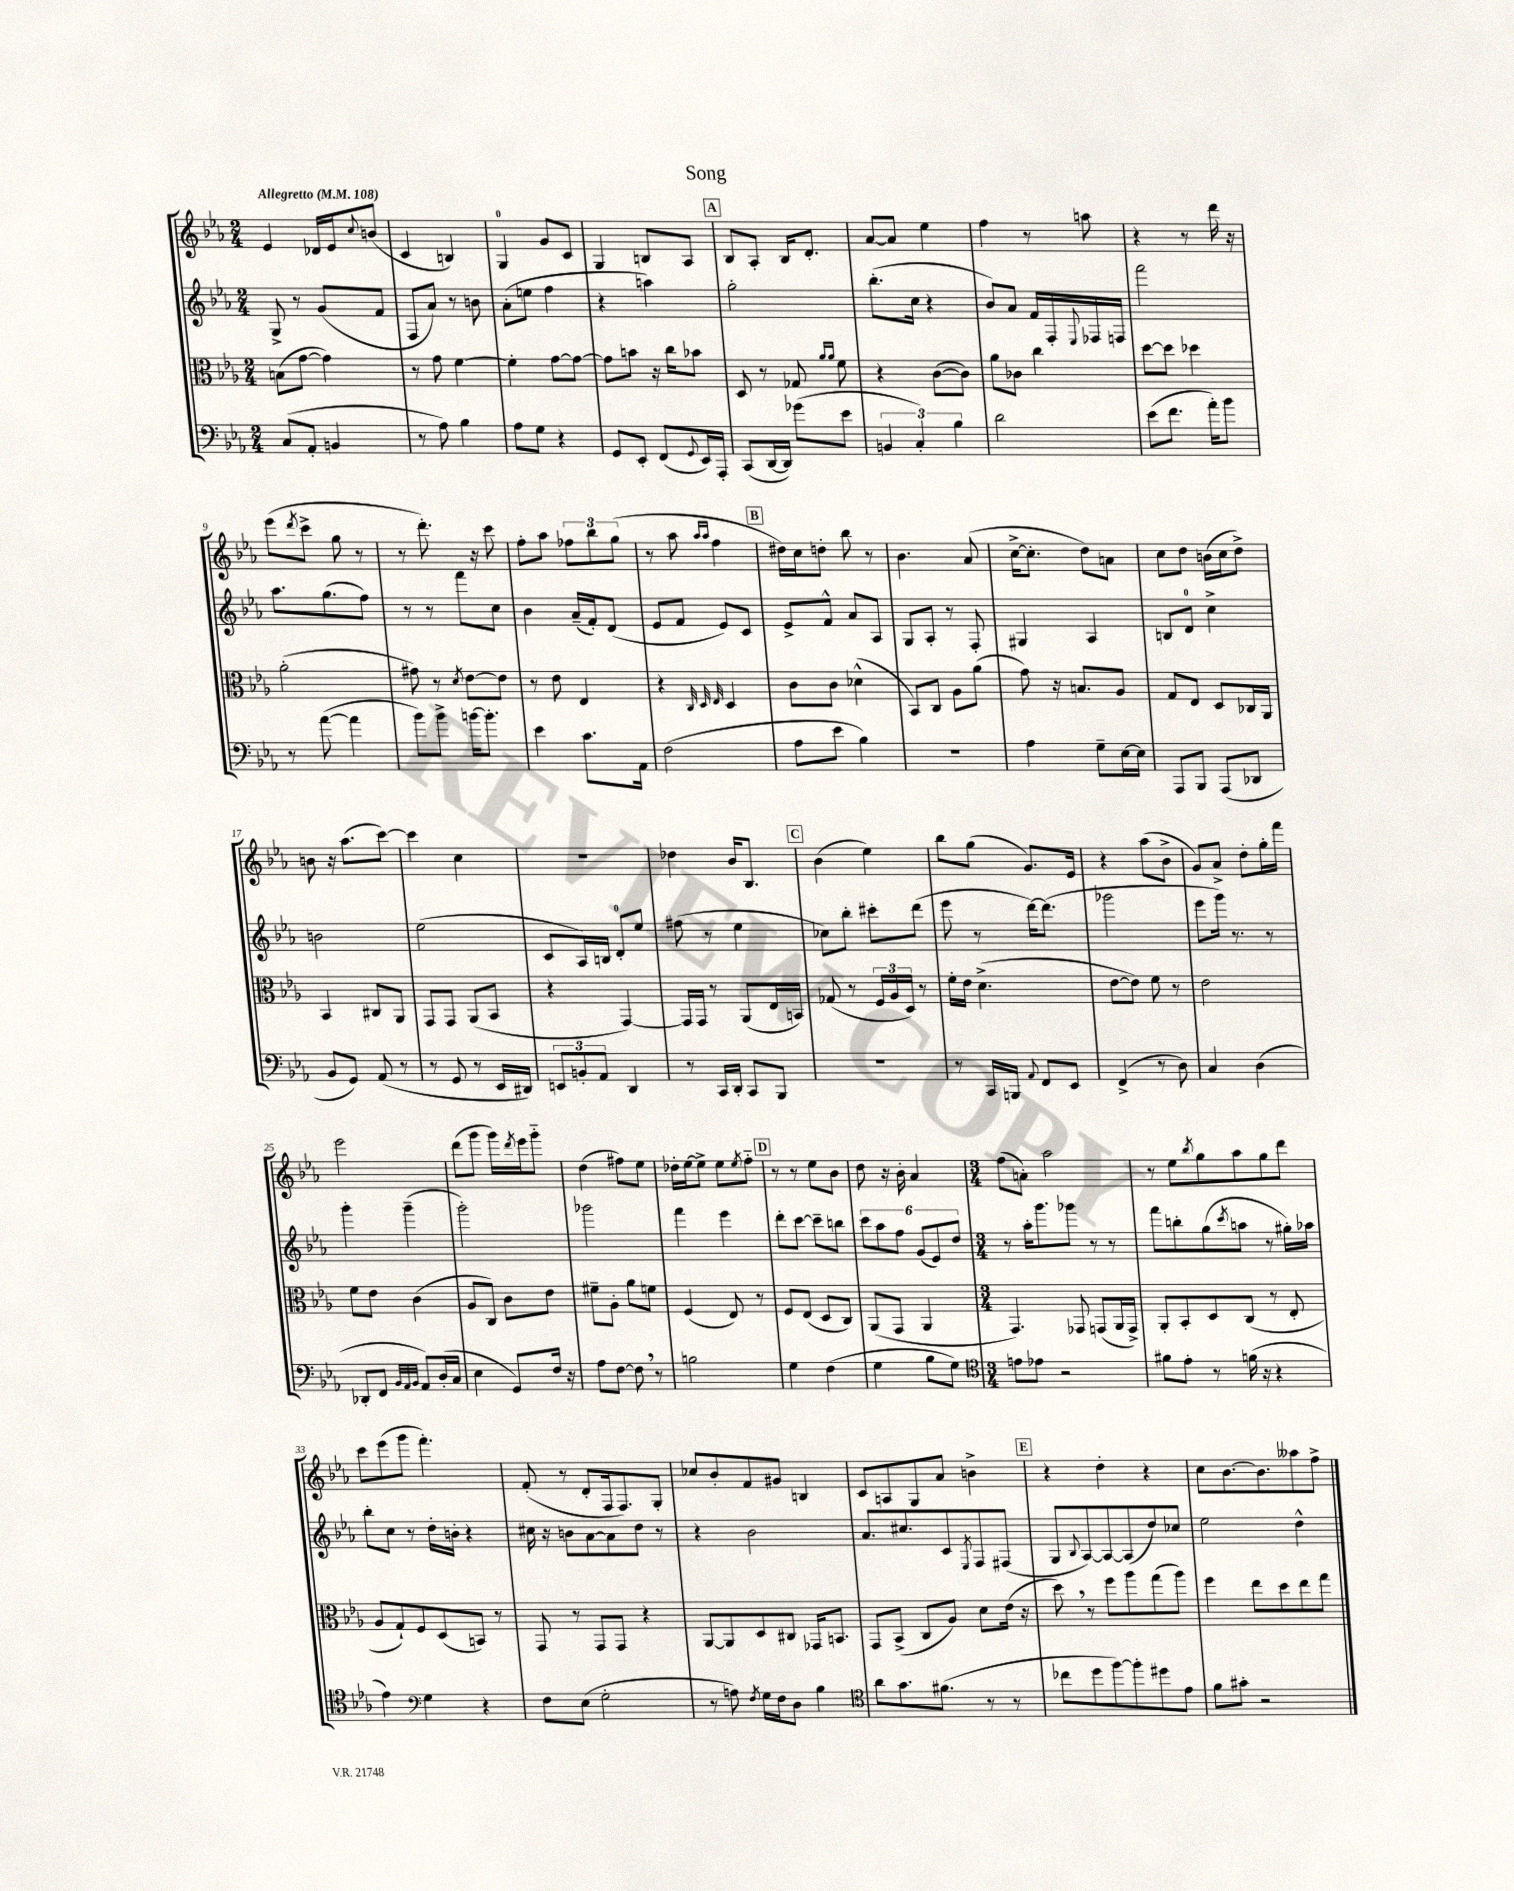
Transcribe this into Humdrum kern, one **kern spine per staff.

**kern	**kern	**kern	**kern
*staff4	*staff3	*staff2	*staff1
*clefF4	*clefC3	*clefG2	*clefG2
*k[b-e-a-]	*k[b-e-a-]	*k[b-e-a-]	*k[b-e-a-]
*M2/4	*M2/4	*M2/4	*M2/4
*MM108	*MM108	*MM108	*MM108
(8C	(8B	8G^	4e-
8AA-'	[8g	8r	.
4BB	4g])	(8g	16d-
.	.	.	16e-
.	.	.	8qqcc
.	.	8f	(8b
=	=	=	=
8r	8r	8F	4c
8A-)	8g	8a-)	.
4B-	[4f	8r	4B)
.	.	8b	.
=	=	=	=
8A-	4f']	(8a-'	4G
8G	.	8ee	.
4r	[8g	4ff	8g
.	8g_	.	8c
=	=	=	=
8GG	8g]	4r	4G
8EE-'	8b	.	.
(8FF	16r	4aa)	8B
.	16cc	.	.
8qqGG	.	.	.
16EE-)	8b-	.	8A-
16AAA-'	.	.	.
=	=	=	=
(8CC	8D	2gg'	8B-
[16DD	8r	.	8A-'
16DD])	.	.	.
(8g-	8G-	.	16B-
.	.	.	8.d'
.	16qqa-	.	.
.	16qqa-	.	.
8e-	8f	.	.
=	=	=	=
6BB	4r	(8.bb-'	[8a-
.	.	.	8a-]
6C')	.	.	.
.	.	16cc	.
.	([8c	4r	4ee-
6B-	.	.	.
.	8c])	.	.
=	=	=	=
2d	8a-	8b-)	4ff
.	8c-	8a-	.
.	4cc	16f	8r
.	.	16F'	.
.	.	8qqE-	.
.	.	16F-	8aa
.	.	16F	.
=	=	=	=
(8e-	[8dd	2fff	4r
8.f	8dd]	.	.
.	4dd-	.	8r
16a-')	.	.	.
8b-	.	.	16ddd
.	.	.	16r
=	=	=	=
8r	(2a-'	8.aa-	(8eee-
.	.	.	8qddd
([8a-	.	.	8ccc^
.	.	(8.gg	.
4a-]	.	.	8gg
.	.	8ff)	8r
=	=	=	=
8b-)	8g#)	8r	8r
8b-^	8r	8r	8.ddd')
.	8qd	.	.
[16b	[8e-	8fff	.
8.b']	.	.	16r
.	8e-]	8cc	8ccc
=	=	=	=
4e-	8r	4b-	8ff'
.	8e-	.	8aa-
8.c	4E-	(16a-~	12ff-
.	.	16f')	.
.	.	.	12bb-
.	.	(8d	.
.	.	.	(12gg
16AA-	.	.	.
=	=	=	=
(2F	4r	8e-	8r
.	.	8f	8aa-
.	32qqC	.	.
.	32qqD	.	16qqaa-
.	32qqE-	.	16qqaa-
.	4D	8e-)	4ff
.	.	8c	.
=	=	=	=
8A-	8c	8e-^	16dd#)
.	.	.	16cc
8e-	8c	8f^^	8dd'
4B-)	(4d-^^	8a-	8bb-
.	.	8A-	8r
=	=	=	=
2r	8BB-)	8G	4.b-
.	8C	8A-'	.
.	8A-	8r	.
.	(8a-	8F'	(8a-
=	=	=	=
4A-	8g)	4G#	[16cc^
.	.	.	8.cc']
.	16r	.	.
.	8.B	.	.
8G~	.	4A-	8dd)
[16E-	8A-	.	8a
16E-]	.	.	.
=	=	=	=
8AAA-	8G	8B	8cc
8BBB-	8E-	8d	8dd
(8AAA-	8D	4cc^	(16b
.	.	.	16cc
8DD-	16C-	.	8dd^)
.	16AA-	.	.
=	=	=	=
8BB-	4BB-	2b	8b
8GG)	.	.	16r
.	.	.	(8.aa-
(8AA-	8C#	.	.
8r	8AA-	.	[8ccc)
=	=	=	=
8r	8GG	(2ee-	4ccc]
8GG	8GG	.	.
8r	(8AA-	.	4cc
16EE-	8BB-	.	.
16DD#)	.	.	.
=	=	=	=
12EE	4r	8c	2r
12BB'	.	.	.
.	.	16A-)	.
12AA-	.	.	.
.	.	16B	.
4DD	[4GG)	8d'	.
.	.	8ee-	.
=	=	=	=
8r	16GG]	(8ff#	4dd-
.	16GG	.	.
16CC	8r	8r	.
16DD'	.	.	.
8CC	(8AA-	4ee-	16b-
.	.	.	8.B-
8BBB-	16E-	.	.
.	16BB)	.	.
=	=	=	=
2r	(8G-	8cc-)	(4b-
.	8r	8bb-'	.
.	24F	8ccc#'	4ee-)
.	24A-	.	.
.	24D)	.	.
.	8r	(8ddd	.
=	=	=	=
8r	16f'	8eee-	8bb-
.	16e-	.	.
16CC	(4.d^	8r	(8gg
16BBB	.	.	.
8qqAA-	.	.	.
8FF	.	[16ddd)	8.g)
.	.	(8.ddd]	.
8EE-	.	.	.
.	.	.	16e-
=	=	=	=
(4FF^	[8e-	2ggg-	4r
.	8e-])	.	.
8r	8f	.	(8aa-
8D)	8r	.	8b-^
=	=	=	=
4C	2e-	8eee-	8g)
.	.	16ggg)	8a-^
.	.	8.r	.
(4D	.	.	8dd'
.	.	8r	16gg'
.	.	.	16fff
=	=	=	=
8DD-'	8f	4ggg'	2eee-
8FF	8e-	.	.
32qqBB-	.	.	.
32qqAA-	.	.	.
32qqBB-	.	.	.
8AA-)	(4c	(4ggg~	.
(16D'	.	.	.
16C	.	.	.
=	=	=	=
4E-	8A-	2ggg')	(8ddd
.	8C)	.	8ggg
8GG)	8c	.	16ggg)
.	.	.	8qddd
.	.	.	16eee-
16F	8e-	.	8ggg'~
16r	.	.	.
=	=	=	=
8A-	8f#~	2ggg-	(4dd
[8F	8A-'	.	.
8F]	8a-	.	8ff#)
8r	8f	.	8ee-
=	=	=	=
2B	(4F	4fff	16dd-'
.	.	.	[16ee-
.	.	.	8ee-^]
.	8E-)	4eee-	8ee-
.	.	.	8qee-
.	8r	.	8ff'~
=	=	=	=
4G	8F	8ddd'	8r
.	(8E-	[8ccc	8r
(4F	8D	8ccc~]	8ee-
.	8C)	8bb	8b-
=	=	=	=
4G	(8AA-	12ccc	8dd
.	.	12aa-	.
.	8GG	.	16r
.	.	12ff	.
.	.	.	16b-'
8B-	4AA-	(12g	4a-
.	.	12e-)	.
8G)	.	.	.
.	.	12dd	.
=	=	=	=
*clefC4	*	*	*
*M3/4	*M3/4	*M3/4	*M3/4
8e	4.GG)	8r	(8ff
8e-	.	16aa-'	8a')
.	.	8.ggg	.
2r	.	.	2aa-
.	8GG-	8ggg-	.
.	(8GG	8r	.
.	16AA-	8r	.
.	16GG^)	.	.
=	=	=	=
8f#	8AA-'	8fff	8r
8e-'	8BB-'	8bb'	8ee-
.	.	.	8qbb-
8r	8D	(8gg	8gg
.	.	8qccc	.
(16f	(8C	8aa	8aa-
16r	.	.	.
4r	8r	8r	8gg
.	8E-'	16gg#')	8ddd
.	.	16aa-	.
=	=	=	=
4e-)	8A-	8bb-'	8ccc
.	8G`)	8cc	(8eee-
*clefF4	*	*	*
4G	8F	8r	8ggg
.	(8D	16dd'	4.fff')
.	.	16b'	.
4r	8BB)	4r	.
.	8r	.	.
=	=	=	=
8F	8GG	16cc#	(8f'
.	.	16r	.
(8E-	8r	8b	8r
2G'	8GG	[8a-	8d'
.	8GG	8a-]	16F
.	.	.	8.F)
.	4r	8dd	.
.	.	8r	8G'
=	=	=	=
8r	[8AA-	4r	8cc-
8A)	8AA-]	.	8b-'
8qF	.	.	.
16G	8D	2b-	8f
16F	.	.	.
8D	8C#	.	8g#
4B-	16GG-	.	4B
.	8.BB	.	.
=	=	=	=
*clefC4	*	*	*
8a-	8GG	8.a-	8c
8.g	(8BB-^	.	8A
.	.	8.cc#	.
.	8C	.	8G
(8.f#	.	.	.
.	8A-)	8c	8a-
.	.	8qE-	.
8r	8d	8F	4b^
8r	(16e-	(8F#	.
.	16r	.	.
=	=	=	=
8cc-	8dd)	8G	4r
.	.	8qqB-	.
8dd	8r	[8A-)	.
[8ff)	8ff	8A-_	4dd'
8ff']	8aa-	(8A-]	.
8dd#	(8gg	8dd)	4r
8e-	8aa-)	8cc-	.
=	=	=	=
8f	4ff	2ee-	8cc
8g#'	.	.	[8.b-
2r	8ee-	.	.
.	.	.	8.b-]
.	8dd	.	.
.	8ee-	4dd^^	8aa--
.	8gg	.	8ff^
==	==	==	==
*-	*-	*-	*-
